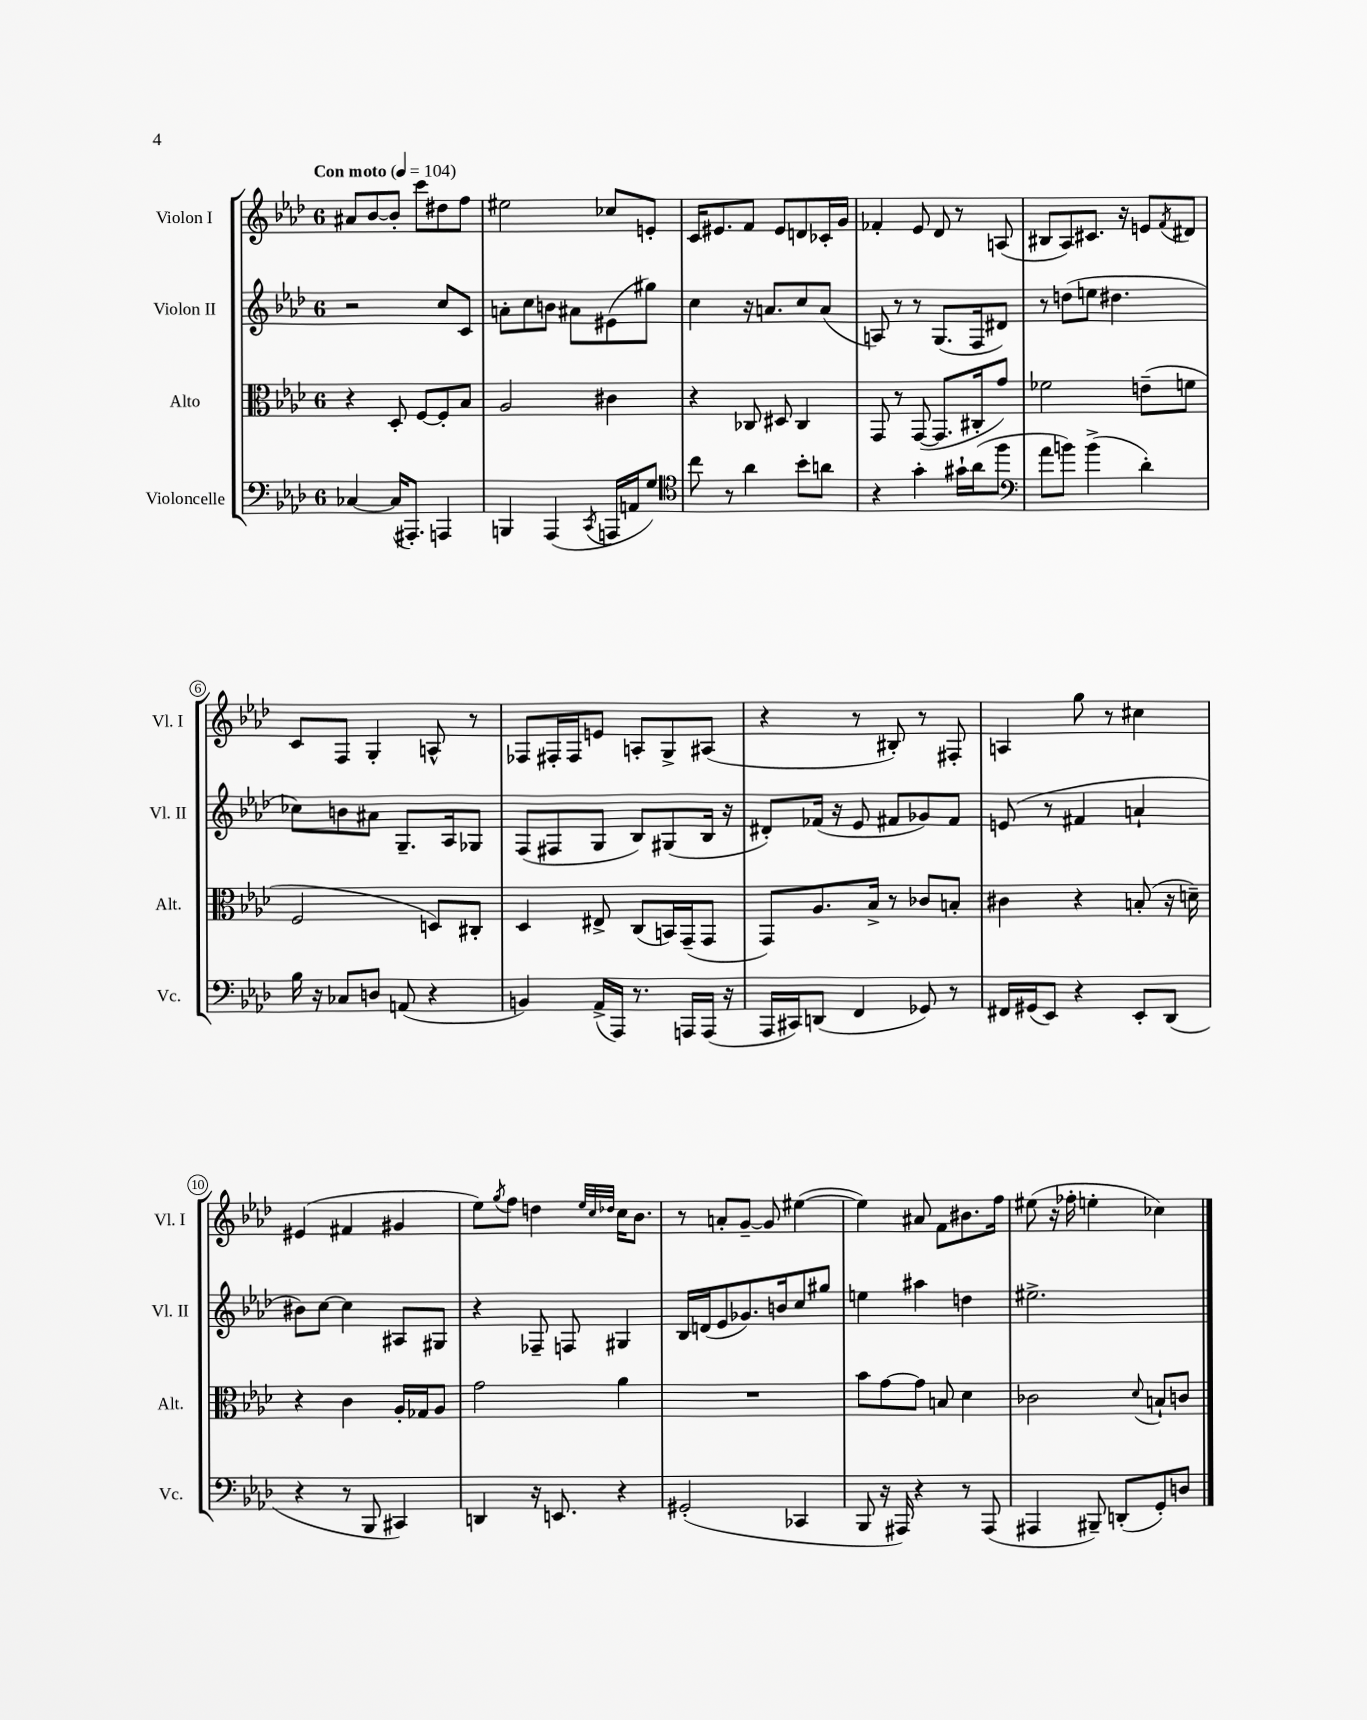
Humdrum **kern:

**kern	**kern	**kern	**kern
*staff4	*staff3	*staff2	*staff1
*clefF4	*clefC3	*clefG2	*clefG2
*k[b-e-a-d-]	*k[b-e-a-d-]	*k[b-e-a-d-]	*k[b-e-a-d-]
*M6/8	*M6/8	*M6/8	*M6/8
*MM104	*MM104	*MM104	*MM104
[4C-	4r	2r	8a#
.	.	.	[8b-
(16C-]	8D-'	.	8b-']
8.AAA#')	.	.	.
.	[8F	.	8ccc
4AAA	8F']	8cc	8dd#
.	8B-	8c	8ff
=	=	=	=
4BBB	2A-	8a'	2ee#
.	.	8cc	.
(4AAA-	.	8b	.
.	.	8a#	.
8qCC	.	.	.
16AAA	4c#	(8e#	8cc-
16AA	.	.	.
8G)	.	8gg#)	8e'
=	=	=	=
*clefC4	*	*	*
8cc	4r	4cc	16c
.	.	.	8.e#
8r	.	.	.
4a-	8C-	16r	8f
.	.	8.a	.
.	8D#	.	8e#
8b-'	4C-	8cc	8d
8a	.	(8a	16c-'
.	.	.	16g
=	=	=	=
4r	8GG	8A)	4f-'
.	8r	8r	.
4g'	([8GG	8r	8e-
.	8.GG]	(8.G	8d-
16g#`	.	.	8r
(16a-	16C#'	16F	.
8ff	8g)	8d#)	(8A
=	=	=	=
*clefF4	*	*	*
8a-	2f-	8r	8B#
8b)	.	(8dd	8A-)
(4b^	.	8ee	8.c#
.	.	4.dd#	.
.	.	.	16r
4d-')	(8e~	.	8e
.	.	.	8qf
.	8f	.	8d#
=	=	=	=
16B-	2F	8cc-)	8c
16r	.	.	.
8C-	.	8b	8F
8D	.	8a#	4G'
(8AA	.	8.G~	.
4r	8D)	.	8A^^
.	.	16A-	.
.	8C#'	8G-	8r
=	=	=	=
4BB)	4D-	(8F	8F-
.	.	8F#	16F#'
.	.	.	16F#
(16AA-^	8E#^	8G	8e
16AAA-)	.	.	.
8.r	(8C	8B-)	8A'
.	16BB)	(8G#	8G^
16AAA	(16GG~	.	.
(16AAA	8GG	16B-	(8A#
16r	.	16r	.
=	=	=	=
16AAA-	8GG)	8d#')	4r
16CC#)	.	.	.
(8DD	8.A-	(16f-	.
.	.	16r	.
4FF	.	8e-	8r
.	16B-^	.	.
.	8r	8f#	8B#')
8GG-)	8c-	8g-)	8r
8r	8B'	8f#	8F#'
=	=	=	=
16FF#	4c#	(8e	4A
(16GG#	.	.	.
8EE-)	.	8r	.
4r	4r	4f#	8gg
.	.	.	8r
8EE-'	(8B'	4a`	4cc#
(8DD-	16r	.	.
.	16d~)	.	.
=	=	=	=
4r	4r	8b#)	(4e#
.	.	[8cc	.
8r	4c	4cc]	4f#
8BBB-	.	.	.
4CC#)	16A-'	8A#	4g#
.	16G-	.	.
.	8A-	8G#	.
=	=	=	=
4DD	2g	4r	8ee-)
.	.	.	8qgg
.	.	.	8ff
16r	.	8F-~	4dd
8.EE	.	.	.
.	.	8F	.
.	.	.	32qqee-
.	.	.	32qqcc
.	.	.	32qqdd-
4r	4a-	4G#	16cc
.	.	.	8.b-
=	=	=	=
(2GG#'	2.r	16B-	8r
.	.	(16d	.
.	.	8e-	8a'
.	.	8.g-)	[8g~
.	.	.	8g]
.	.	16b	.
4CC-	.	8cc	([4ee#
.	.	8gg#	.
=	=	=	=
8BBB-	8b-	4ee	4ee#])
16r	[8g	.	.
16AAA#)	.	.	.
4r	8g]	4aa#	8a#
.	8B	.	8f
8r	4d-	4dd	8.b#
(8AAA#	.	.	.
.	.	.	16ff
=	=	=	=
4AAA#	2c-	2.ee#^	(8ee#
.	.	.	16r
.	.	.	16ff-'
8BBB#~)	.	.	4ee'
(8DD'	.	.	.
.	8qqd-	.	.
8GG')	8B`	.	4cc-)
8D	8c	.	.
==	==	==	==
*-	*-	*-	*-
